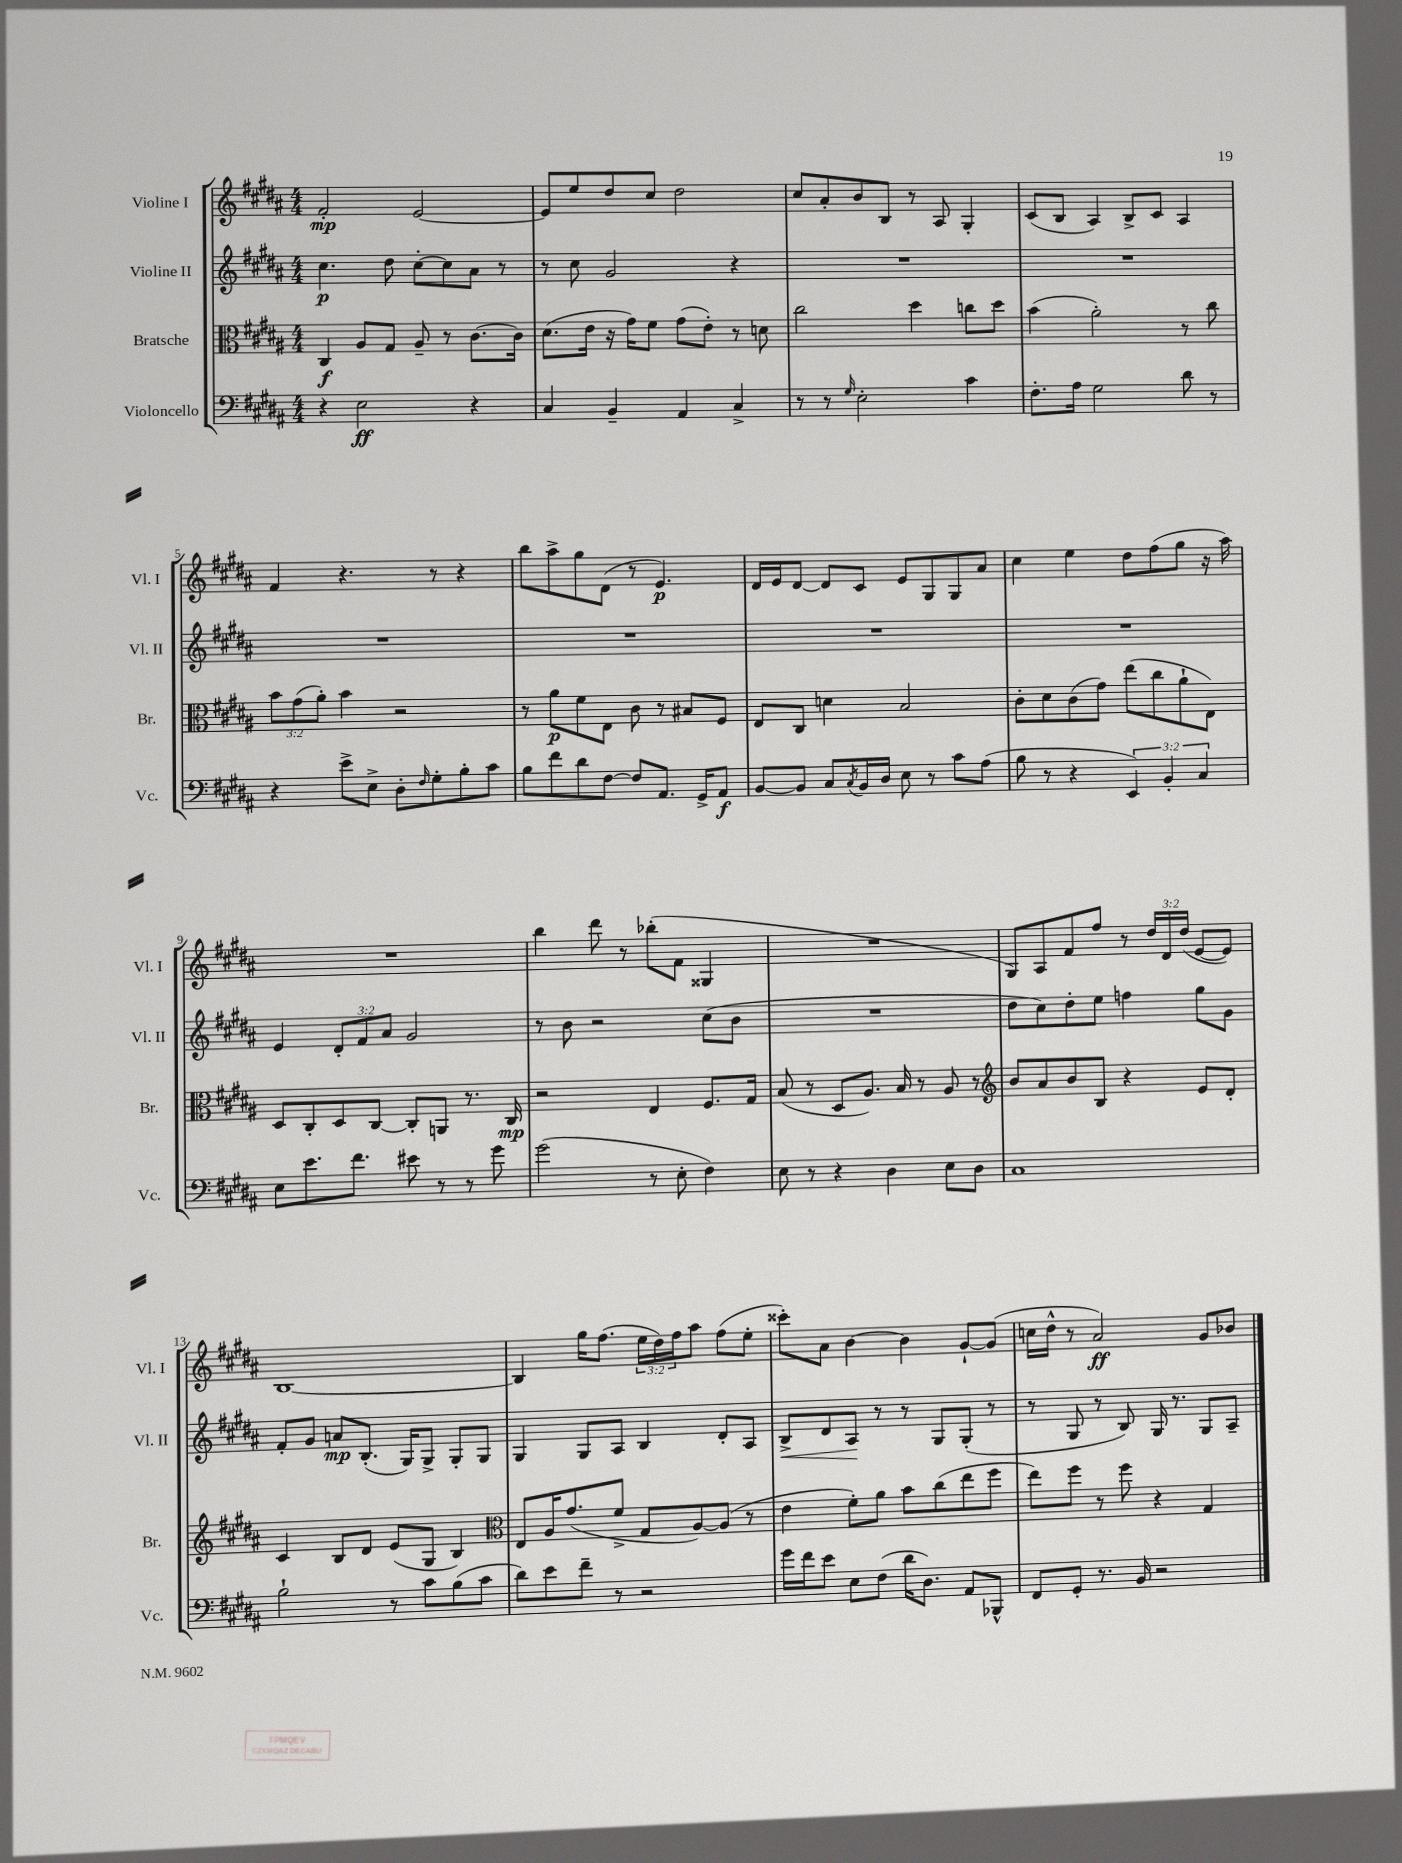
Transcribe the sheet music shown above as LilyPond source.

<<
\new StaffGroup <<
\new Staff = "s0" \with { instrumentName = "Violine I" shortInstrumentName = "Vl. I" } {
    \clef treble \key b \major \numericTimeSignature \time 4/4 \override Staff.TupletNumber.text = #tuplet-number::calc-fraction-text
    fis'2-.\mp e'2~ |
    e'8 e''8 dis''8 cis''8 dis''2 |
    cis''8 ais'8-. b'8 b8 r8 ais8 gis4-. |
    cis'8( b8 ais4) b8-> cis'8 ais4 |
    fis'4 r4. r8 r4 |
    b''8 ais''8-> gis''8 dis'8( r8 e'4.\p) |
    dis'16 e'16 dis'8~ dis'8 cis'8 e'8 gis8 gis8 ais'8 |
    cis''4 e''4 dis''8 fis''8( gis''8 r16 ais''16) |
    R1 |
    b''4 dis'''8 r8 bes''8-.( fis'8 gisis4 |
    R1 |
    gis8) ais8 fis'8 fis''8 r8 \tuplet 3/2 { dis''16 dis'16 dis''16( } e'8~ e'8) |
    b1~ |
    b4 gis''16 fis''8.( \tuplet 3/2 { e''16 dis''16) fis''16 } ais''8 fis''8( e''8-. |
    cisis'''8-.) ais'8 b'4~ b'4 gis'8~-! gis'8( |
    c''16 dis''16-^ r8 ais'2\ff) gis'8 bes'8 \bar "|." |
}
\new Staff = "s1" \with { instrumentName = "Violine II" shortInstrumentName = "Vl. II" } {
    \clef treble \key b \major \numericTimeSignature \time 4/4 \override Staff.TupletNumber.text = #tuplet-number::calc-fraction-text
    cis''4.\p dis''8 cis''8~-. cis''8 ais'8 r8 |
    r8 cis''8 gis'2 r4 |
    R1 |
    R1 |
    R1 |
    R1 |
    R1 |
    R1 |
    e'4 \tuplet 3/2 { dis'8-. fis'8 ais'8 } gis'2 |
    r8 b'8 r2 cis''8( b'8 |
    R1 |
    dis''8 cis''8) dis''8-. e''8 f''4 gis''8 gis'8 |
    fis'8-. gis'8 a'8\mp b8.-.( gis16) gis8-> gis8-. gis8 |
    gis4 gis8 ais8 b4 dis'8-. ais8 |
    b8->\< dis'8 ais8\! r8 r8 gis8 gis8-.( r8 |
    r8 gis8 r8 b8) gis16 r8. gis8 ais8-- \bar "|." |
}
\new Staff = "s2" \with { instrumentName = "Bratsche" shortInstrumentName = "Br." } {
    \clef alto \key b \major \numericTimeSignature \time 4/4 \override Staff.TupletNumber.text = #tuplet-number::calc-fraction-text
    cis4\f ais8 gis8 ais8-- r8 cis'8.~ cis'16 |
    dis'8.( e'16 r16 gis'16) fis'8 gis'8( e'8-.) r8 d'8 |
    cis''2 dis''4 c''8 dis''8 |
    b'4( ais'2-.) r8 cis''8 |
    \tuplet 3/2 { b'8 gis'8( ais'8-.) } b'4 r2 |
    r8 ais'8\p fis'8 e8 cis'8 r8 bis8 fis8 |
    e8 cis8 d'4 b2 |
    cis'8-. dis'8 cis'8( gis'8) e''8( cis''8 ais'8-! e8) |
    dis8 cis8-. dis8 cis8~ cis8-. a,8 r8. cis16\mp |
    r2 e4 fis8. gis16 |
    b8( r8 dis8 ais8.) b16 r8 ais8 r8 |
    \clef treble b'8 ais'8 b'8 b8 r4 e'8 dis'8-. |
    cis'4 b8 dis'8 e'8( gis8 b4) |
    \clef alto e8 ais16 gis'8.( fis'8-> gis8 ais8~) ais8( r8 |
    e'4 fis'8-.) ais'8 b'8 cis''8( e''8 fis''8 |
    e''8) fis''8 r8 fis''8 r4 gis4 \bar "|." |
}
\new Staff = "s3" \with { instrumentName = "Violoncello" shortInstrumentName = "Vc." } {
    \clef bass \key b \major \numericTimeSignature \time 4/4 \override Staff.TupletNumber.text = #tuplet-number::calc-fraction-text
    r4 e2\ff r4 |
    cis4 b,4-- ais,4 cis4-> |
    r8 r8 \grace { gis16 } e2-. cis'4 |
    fis8.-. ais16 gis2 dis'8 r8 |
    r4 e'8-> e8-> dis8-. \grace { fis16 } gis8-. b8-. cis'8 |
    b8 fis'8 dis'8 fis8~ fis8 ais,8. gis,16-> ais,8\f |
    b,8~ b,8 cis8 \acciaccatura { cis8 } b,16 dis16 e8 r8 cis'8 ais8( |
    b8 r8 r4 \tuplet 3/2 { e,4) b,4-. cis4 } |
    e8 e'8. fis'8. eis'8 r8 r8 gis'8 |
    gis'2( r8 e8-. fis4) |
    e8 r8 r4 dis4 e8 dis8 |
    cis1 |
    b2-! r8 cis'8 b8( cis'8 |
    dis'8) e'8 fis'8-- r8 r2 |
    gis'16 fis'16 e'8 e8 fis8( dis'16 dis8.) ais,8 bes,,8-^ |
    fis,8 gis,8-. r8. b,16 r2 \bar "|." |
}
>>
>>
